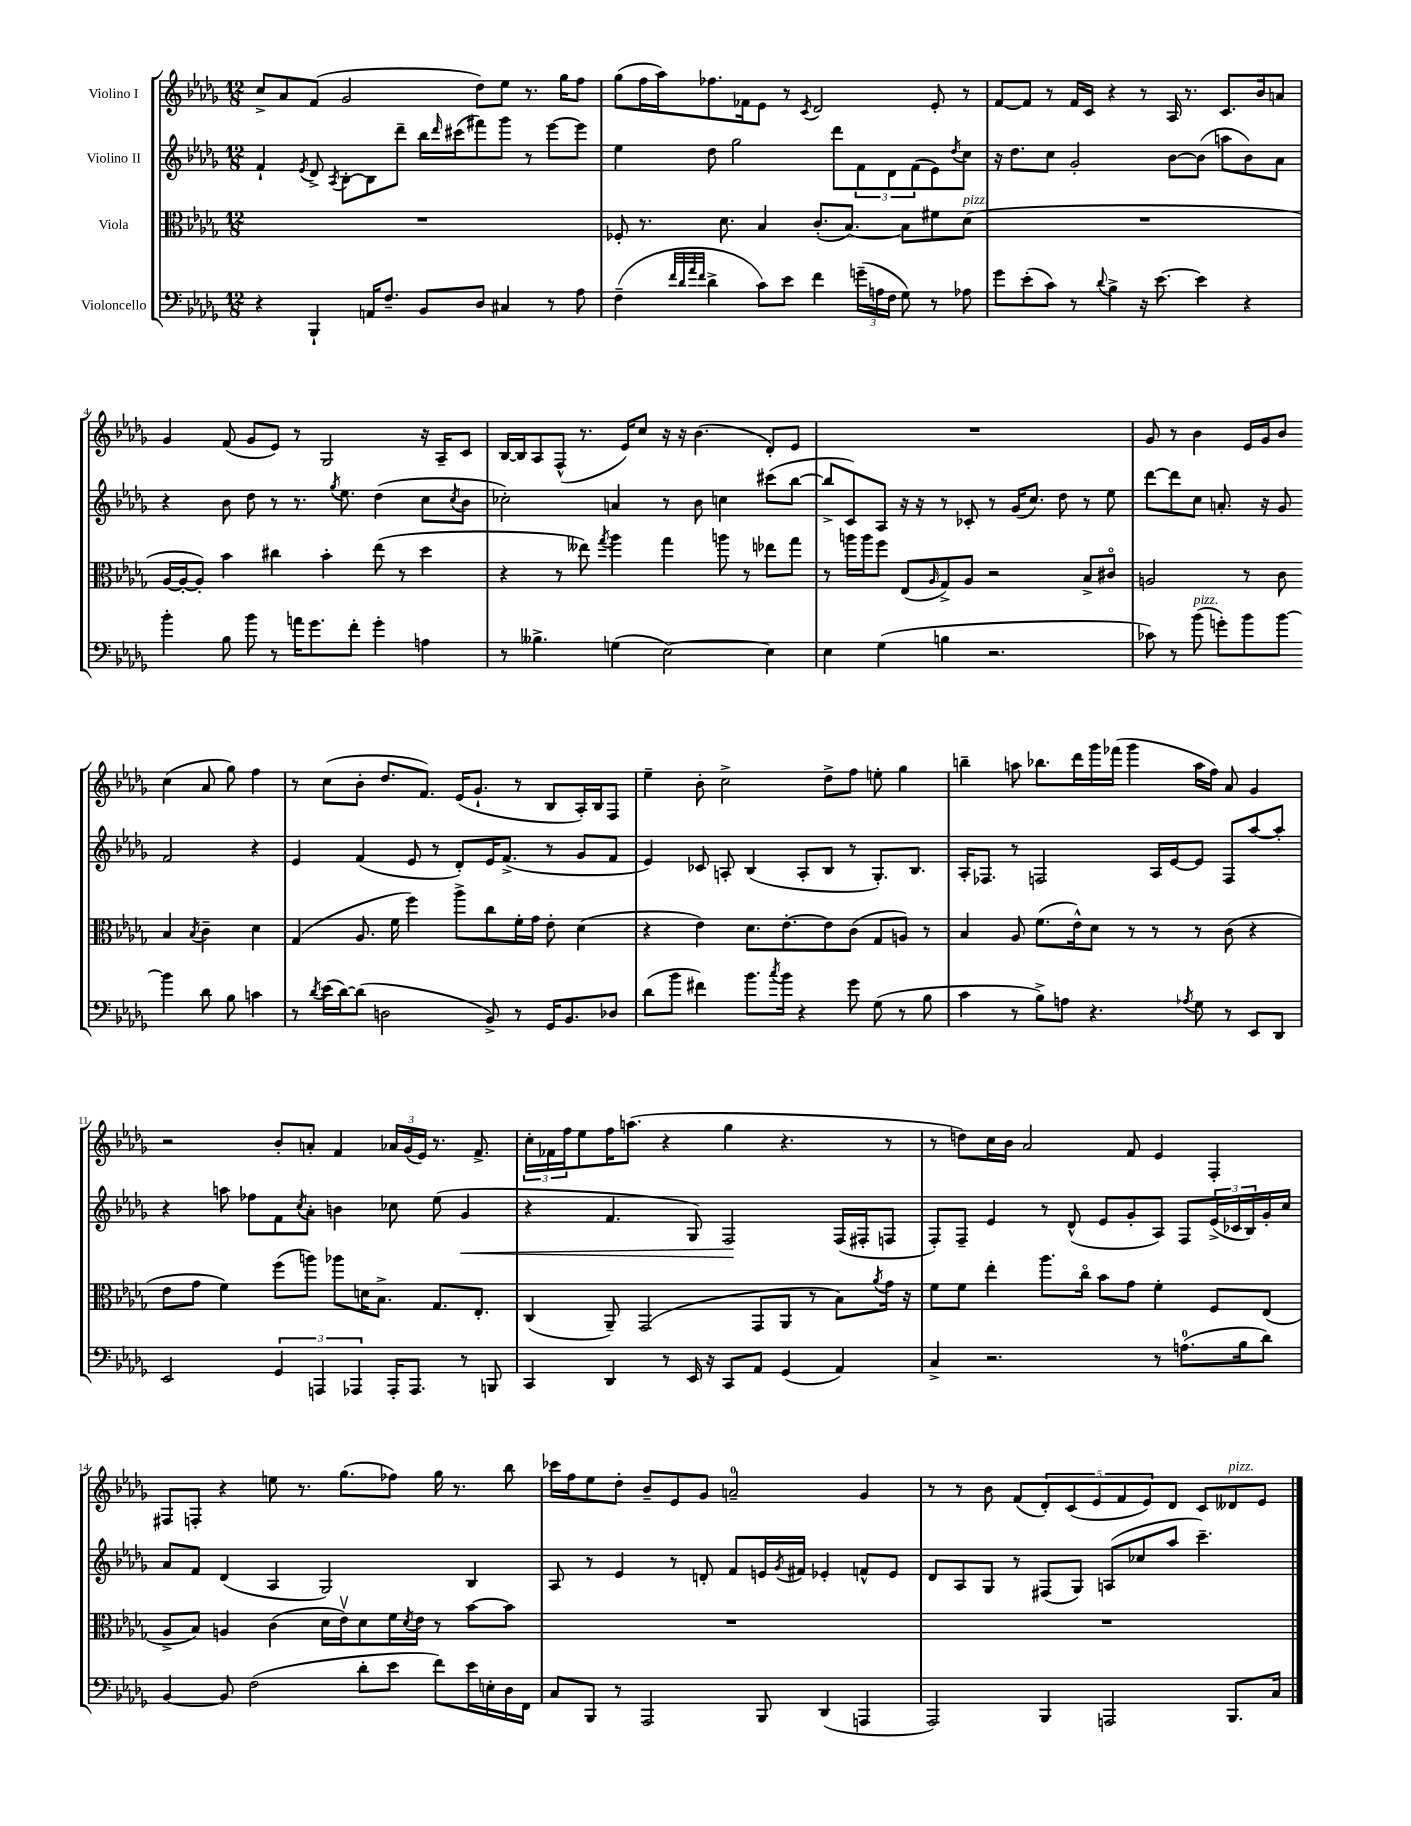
<<
\new StaffGroup <<
\new Staff = "s0" \with { instrumentName = "Violino I" } {
    \clef treble \key des \major \numericTimeSignature \time 12/8
    c''8-> aes'8 f'8( ges'2 des''8) ees''8 r8. ges''16 f''8 |
    ges''8( f''16 aes''16) fes''8. fes'16 ees'8 r8 \acciaccatura { c'8 } des'2 ees'8-. r8 |
    f'8~ f'8 r8 f'16 c'16 r4 r8 aes16 r8. c'8. bes'16 a'8 |
    ges'4 f'8( ges'8 ees'8) r8 ges2 r16 aes16-- c'8 |
    bes16~ bes16 aes8 f8-^( r8. ees'16) c''8 r16 r16 bes'4.( des'8-.) ees'8 |
    R1. |
    ges'8 r8 bes'4 ees'16 ges'16 bes'8 c''4( aes'8 ges''8) f''4 |
    r8 c''8( bes'8-. des''8. f'8.) ees'16( ges'8.-! r8 bes8 aes16-.) bes16 f8 |
    ees''4-- bes'8-. c''2-> des''8-> f''8 e''8-. ges''4 |
    b''4-- a''8 bes''8. des'''16 ges'''16 fes'''16( ges'''4 a''16 f''16) aes'8 ges'4 |
    r2 bes'8-. a'8-. f'4 \tuplet 3/2 { aes'16 ges'16( ees'16) } r8. f'8.-> |
    \tuplet 3/2 { c''16-. fes'16 f''16 } ees''8 f''16 a''8.( r4 ges''4 r4. r8 |
    r8 d''8) c''16 bes'16 aes'2 f'8 ees'4 f4-. |
    fis8 f8-. r4 e''8 r8. ges''8.( fes''8) ges''16 r8. bes''8 |
    ces'''16 f''16 ees''8 des''8-. bes'8-- ees'8 ges'8 a'2-0-- ges'4 |
    r8 r8 bes'8 f'8( \tuplet 5/4 { des'8-.) c'8( ees'8 f'8 ees'8) } des'8 c'8 deses'8^\markup { \italic "pizz." } ees'8 \bar "|." |
}
\new Staff = "s1" \with { instrumentName = "Violino II" } {
    \clef treble \key des \major \numericTimeSignature \time 12/8
    f'4-! \acciaccatura { ees'8 } des'8-> \acciaccatura { aes8 } bes8~-. bes8 des'''8-- bes''16 \grace { des'''16 } cis'''16( fis'''8) ges'''8 r8 ees'''8~ ees'''8 |
    ees''4 des''8 ges''2 des'''8 \tuplet 3/2 { f'8 des'8 f'8( } ees'8) \acciaccatura { des''8 } c''8 |
    r16 des''8. c''8 ges'2-. bes'8~ bes'8( a''8 bes'8) aes'8 |
    r4 bes'8 des''8 r8 r8. \acciaccatura { ges''8 } ees''8. des''4( c''8 \acciaccatura { c''8 } bes'8 |
    ces''2-.) a'4 r8 bes'8 c''4 cis'''8( bes''8~ |
    bes''8-> c'8) aes8 r16 r16 r8 ces'8-. r8 ges'16( c''8.) des''8 r8 ees''8 |
    des'''8~ des'''8 c''8 a'8.-. r16 ges'8 f'2 r4 |
    ees'4 f'4( ees'8 r8 des'8-.) ees'16 f'8.->( r8 ges'8 f'8 |
    ees'4) ces'8 a8-. bes4( a8-. bes8 r8 ges8.-.) bes8. |
    aes16-. fes8. r8 f2 aes16 ees'16~ ees'8 f8 aes''8~ aes''8-. |
    r4 a''8 fes''8 f'8 \acciaccatura { c''8 } aes'8-. b'4 ces''8 ees''8( ges'4\< |
    r4 f'4. ges8) f2\! f16( fis16-. f8 |
    f8-.) f8-- ees'4 r8 des'8-^( ees'8 ges'8-. aes8) f8 \tuplet 3/2 { ees'16->( ces'16 bes16) } ges'16-. c''16 |
    aes'8 f'8 des'4( aes4 ges2) bes4 |
    aes8 r8 ees'4 r8 d'8-. f'8 e'16 \acciaccatura { ges'8 } fis'16 ees'4-. f'8-^ ees'8 |
    des'8 aes8 ges8 r8 fis8( ges8) a8( ces''8 aes''8 c'''4.--) \bar "|." |
}
\new Staff = "s2" \with { instrumentName = "Viola" } {
    \clef alto \key des \major \numericTimeSignature \time 12/8
    R1. |
    fes8-. r8. des'8. bes4 c'8.-.( bes8.~) bes8 fis'8 des'8^\markup { \italic "pizz." }( |
    R1. |
    aes16~ aes16~-. aes8-.) bes'4 cis''4 bes'4-. ees''8( r8 des''4 |
    r4 r8 eeses''8) \acciaccatura { ges''8 } aes''4 ges''4 a''8 r8 ees''8 ges''8 |
    r8 a''16 a''16 f''8 ees8( \grace { aes16 } ges8->) aes8 r2 bes8-> cis'8\flageolet |
    a2 r8 c'8 bes4 \acciaccatura { bes8 } c'4-- des'4 |
    ges4( aes8. f'16 f''4) aes''8-> c''8 f'16-. ges'16 ees'8-. des'4( |
    r4 ees'4) des'8. ees'8.~-. ees'8 c'8( ges8 a8) r8 |
    bes4 aes8 f'8.( ees'16-^) des'8 r8 r8 r8 c'8( r4 |
    ees'8 ges'8 f'4) f''8( a''8) aes''8 d'16 bes8.-> ges8. ees8.-. |
    c4( aes,8--) ges,2( ges,8 aes,8 r8 bes8) \acciaccatura { aes'8 } ges'16 r16 |
    f'8 f'8 ees''4-. aes''8. c''16\flageolet bes'8 ges'8 f'4-. f8 ees8( |
    aes8-> bes8) a4 c'4( des'16 ees'16\upbow) des'8 f'16 \acciaccatura { des'8 } ees'16 r8 bes'8~ bes'8 |
    R1. |
    R1. \bar "|." |
}
\new Staff = "s3" \with { instrumentName = "Violoncello" } {
    \clef bass \key des \major \numericTimeSignature \time 12/8
    r4 bes,,4-! a,16 f8.-- bes,8 des8 cis4 r8 aes8 |
    f4--( \grace { f'32 des'32 aes'32 f'32 } des'4-> c'8) ees'8 f'4 \tuplet 3/2 { g'16--( a16 f16 } ges8) r8 aes8 |
    ges'8 ees'8-.( c'8) r8 \appoggiatura { des'8 } bes4-> r16 ees'8.~ ees'4 r4 |
    bes'4-. bes8 bes'8 r8 a'16 ges'8. f'8-. ges'4-. a4 |
    r8 beses4.-> g4( ees2~) ees4 |
    ees4 ges4( b4 r2. |
    ces'8) r8 bes'8^\markup { \italic "pizz." }( g'8-.) bes'8 bes'8~ bes'4 des'8 bes8 c'4 |
    r8 \acciaccatura { des'8 } ees'16( des'16~) des'8( d2 bes,8->) r8 ges,16 bes,8. des8 |
    des'8( bes'8 fis'4) bes'8. \acciaccatura { c''8 } bes'16 r4 ges'8 ges8( r8 bes8 |
    c'4 r8 bes8->) a8 r4. \acciaccatura { aes8 } ges8 r8 ees,8 des,8 |
    ees,2 \tuplet 3/2 { ges,4 a,,4 aes,,4 } aes,,16-. aes,,8. r8 b,,8 |
    c,4 des,4 r8 ees,16 r16 c,8 aes,8 ges,4( aes,4) |
    c4-> r2. r8 a8.-0( bes16 des'8) |
    bes,4~ bes,8 f2( des'8-. ees'8 f'8) ees'16 e16-. des16 f,16 |
    c8 bes,,8 r8 aes,,2 bes,,8 des,4( a,,4 |
    aes,,2) bes,,4 a,,2 bes,,8. c16 \bar "|." |
}
>>
>>
